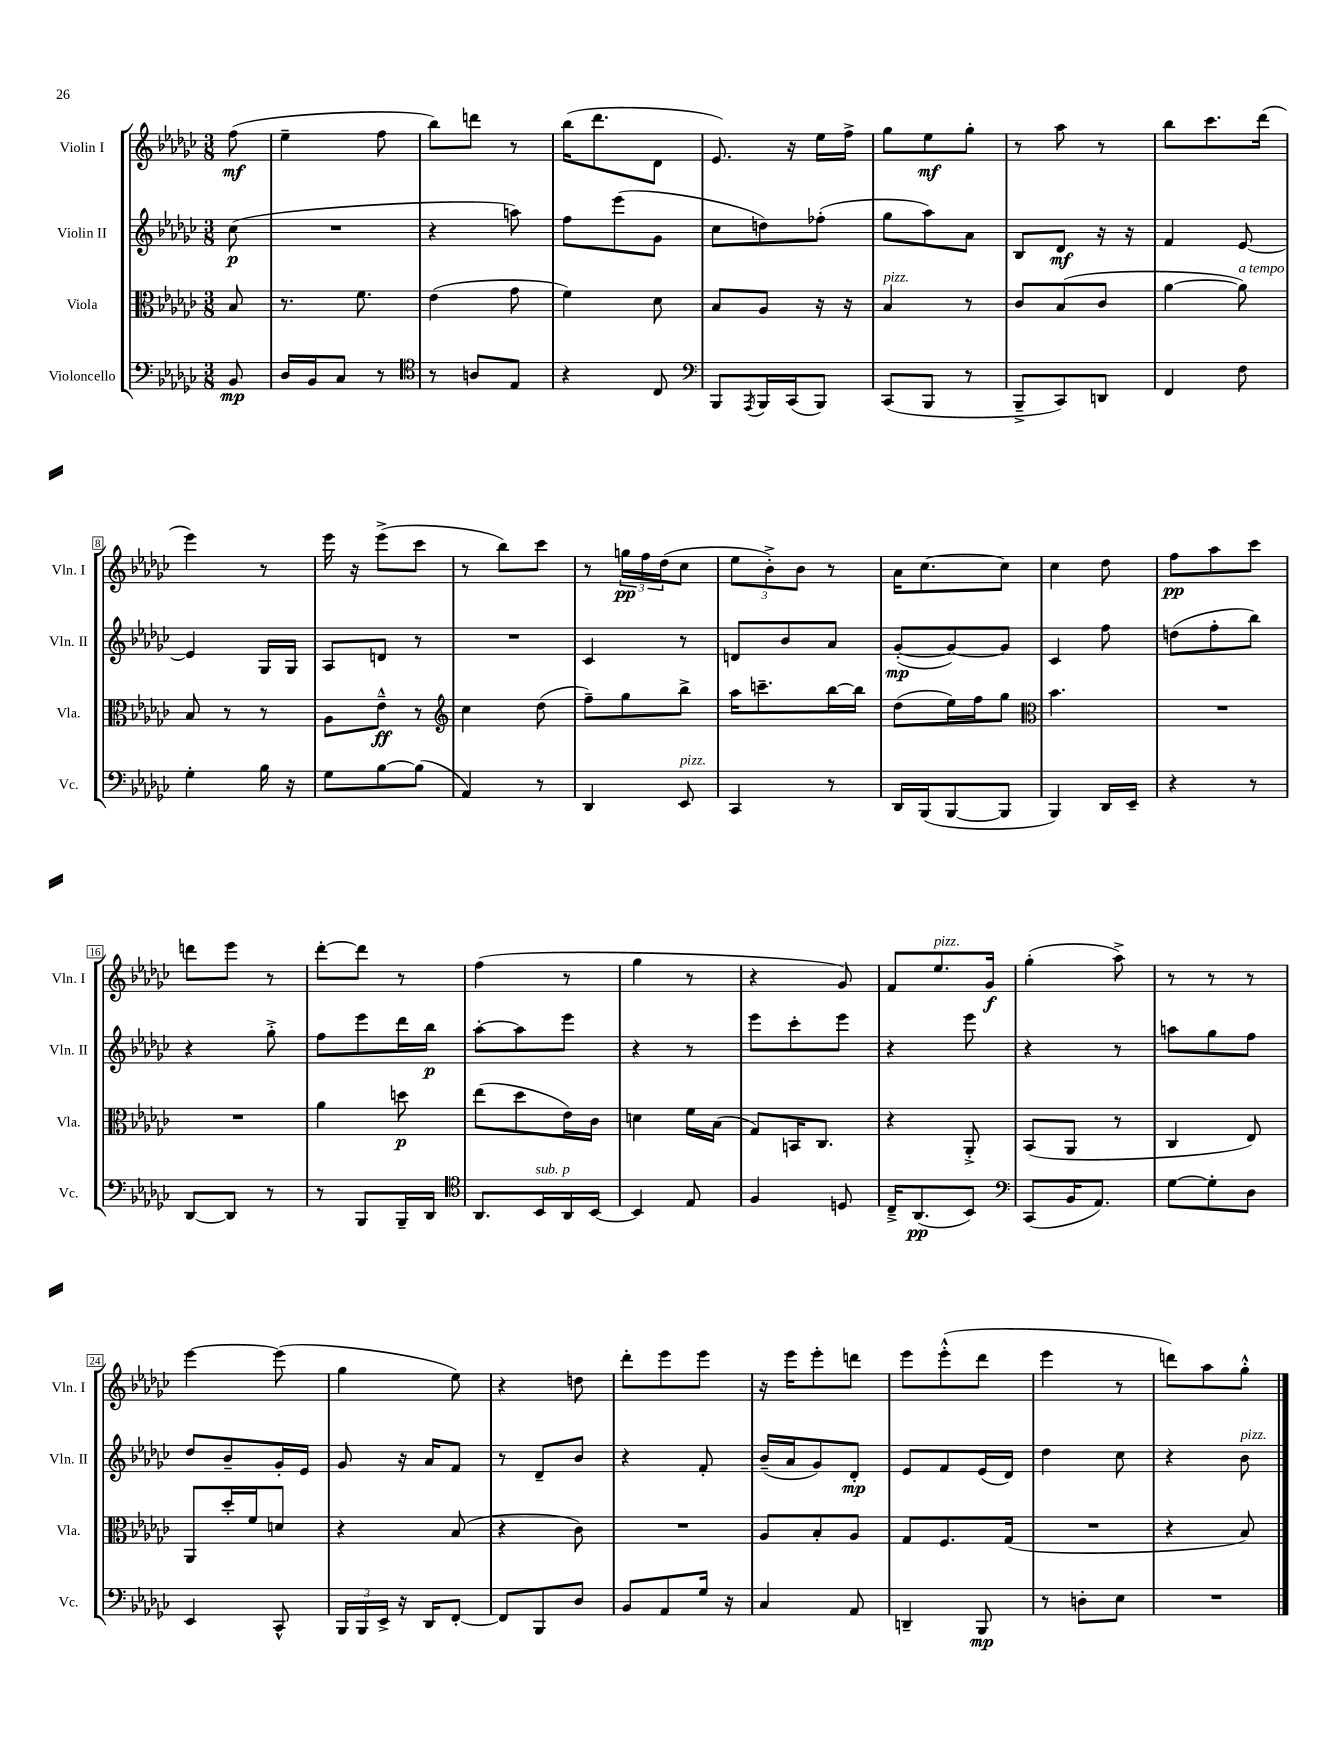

**kern	**kern	**kern	**kern
*staff4	*staff3	*staff2	*staff1
*clefF4	*clefC3	*clefG2	*clefG2
*k[b-e-a-d-g-c-]	*k[b-e-a-d-g-c-]	*k[b-e-a-d-g-c-]	*k[b-e-a-d-g-c-]
*M3/8	*M3/8	*M3/8	*M3/8
8BB-	8B-	(8cc-	(8ff
=	=	=	=
16D-	8.r	4.r	4ee-~
16BB-	.	.	.
8C-	.	.	.
.	8.f	.	.
8r	.	.	8ff
=	=	=	=
*clefC4	*	*	*
8r	(4e-	4r	8bb-)
8A	.	.	8ddd
8E-	8g-	8aa)	8r
=	=	=	=
4r	4f)	8ff	(16bb-
.	.	.	8.ddd-
.	.	(8eee-	.
8C-	8d-	8g-	8d-
=	=	=	=
*clefF4	*	*	*
8BBB-	8B-	8cc-	8.e-)
8qAAA-	.	.	.
16BBB-	8A-	8dd)	.
(16CC-	.	.	16r
8BBB-)	16r	(8ff-'	16ee-
.	16r	.	16ff^
=	=	=	=
(8CC-	4B-	8gg-	8gg-
8BBB-	.	8aa-)	8ee-
8r	8r	8a-	8gg-'
=	=	=	=
8BBB-~^	8c-	8B-	8r
8CC-)	(8B-	8d-	8aa-
8DD	8c-	16r	8r
.	.	16r	.
=	=	=	=
4FF	[4a-	4f	8bb-
.	.	.	8.ccc-
8F	8a-])	[8e-	.
.	.	.	(16ddd-
=	=	=	=
4G-'	8B-	4e-]	4eee-)
.	8r	.	.
16B-	8r	16G-	8r
16r	.	16G-	.
=	=	=	=
8G-	8A-	8A-	16eee-
.	.	.	16r
[8B-	8e-~^^	8d	(8eee-^
(8B-]	8r	8r	8ccc-
=	=	=	=
*	*clefG2	*	*
4AA-)	4cc-	4.r	8r
.	.	.	8bb-)
8r	(8dd-	.	8ccc-
=	=	=	=
4DD-	8ff~)	4c-	8r
.	8gg-	.	24gg
.	.	.	24ff
.	.	.	(24dd-
8EE-	8bb-^	8r	8cc-
=	=	=	=
4CC-	16aa-	8d	12ee-
.	8.ccc~	.	.
.	.	.	12b-'^)
.	.	8b-	.
.	.	.	12b-
8r	[16bb-	8a-	8r
.	16bb-]	.	.
=	=	=	=
16DD-	(8dd-	([8g-'	16a-
(16BBB-	.	.	[8.cc-
[8BBB-	16ee-)	8g-_)	.
.	16ff	.	.
8BBB-]	8gg-	8g-]	8cc-]
=	=	=	=
*	*clefC3	*	*
4BBB-)	4.b-	4c-	4cc-
16DD-	.	8ff	8dd-
16EE-~	.	.	.
=	=	=	=
4r	4.r	(8dd	8ff
.	.	8ff'	8aa-
8r	.	8bb-)	8ccc-
=	=	=	=
[8DD-	4.r	4r	8ddd
8DD-]	.	.	8eee-
8r	.	8gg-'^	8r
=	=	=	=
8r	4a-	8ff	[8ddd-'
8BBB-	.	8eee-	8ddd-]
16BBB-~	8dd	16ddd-	8r
16DD-	.	16bb-	.
=	=	=	=
*clefC4	*	*	*
8.AA-	(8ee-	[8aa-'	(4ff
.	8dd-	8aa-]	.
16BB-	.	.	.
16AA-	16e-)	8eee-	8r
[16BB-	16c-	.	.
=	=	=	=
4BB-]	4d	4r	4gg-
8E-	16f	8r	8r
.	(16B-	.	.
=	=	=	=
4F	8G-)	8eee-	4r
.	16BB	8ccc-'	.
.	8.C-	.	.
8D	.	8eee-	8g-)
=	=	=	=
16C-~^	4r	4r	8f
(8.AA-	.	.	.
.	.	.	8.ee-
8BB-)	8AA-'^	8eee-	.
.	.	.	16g-
=	=	=	=
*clefF4	*	*	*
(8CC-	(8BB-	4r	(4gg-'
16BB-	8AA-	.	.
8.AA-)	.	.	.
.	8r	8r	8aa-^)
=	=	=	=
[8G-	4C-	8aa	8r
8G-']	.	8gg-	8r
8D-	8E-)	8ff	8r
=	=	=	=
4EE-	8AA-	8dd-	[4eee-
.	16dd-'	8b-~	.
.	16f	.	.
8CC-^^	8d	16g-'	(8eee-]
.	.	16e-	.
=	=	=	=
24BBB-	4r	8g-	4gg-
24BBB-	.	.	.
24EE-^	.	.	.
16r	.	16r	.
16DD-	.	16a-	.
[8FF'	(8B-	8f	8ee-)
=	=	=	=
8FF]	4r	8r	4r
8BBB-	.	8d-~	.
8D-	8c-)	8b-	8dd
=	=	=	=
8BB-	4.r	4r	8ddd-'
8AA-	.	.	8eee-
16G-	.	8f'	8eee-
16r	.	.	.
=	=	=	=
4C-	8A-	(16b-~	16r
.	.	16a-	16eee-
.	8B-'	8g-)	8eee-'
8AA-	8A-	8d-'	8ddd
=	=	=	=
4DD~	8G-	8e-	8eee-
.	8.F	8f	(8eee-'^^
8BBB-	.	(16e-	8ddd-
.	(16G-	16d-)	.
=	=	=	=
8r	4.r	4dd-	4eee-
8D'	.	.	.
8E-	.	8cc-	8r
=	=	=	=
4.r	4r	4r	8ddd)
.	.	.	8aa-
.	8B-)	8b-	8gg-'^^
==	==	==	==
*-	*-	*-	*-
